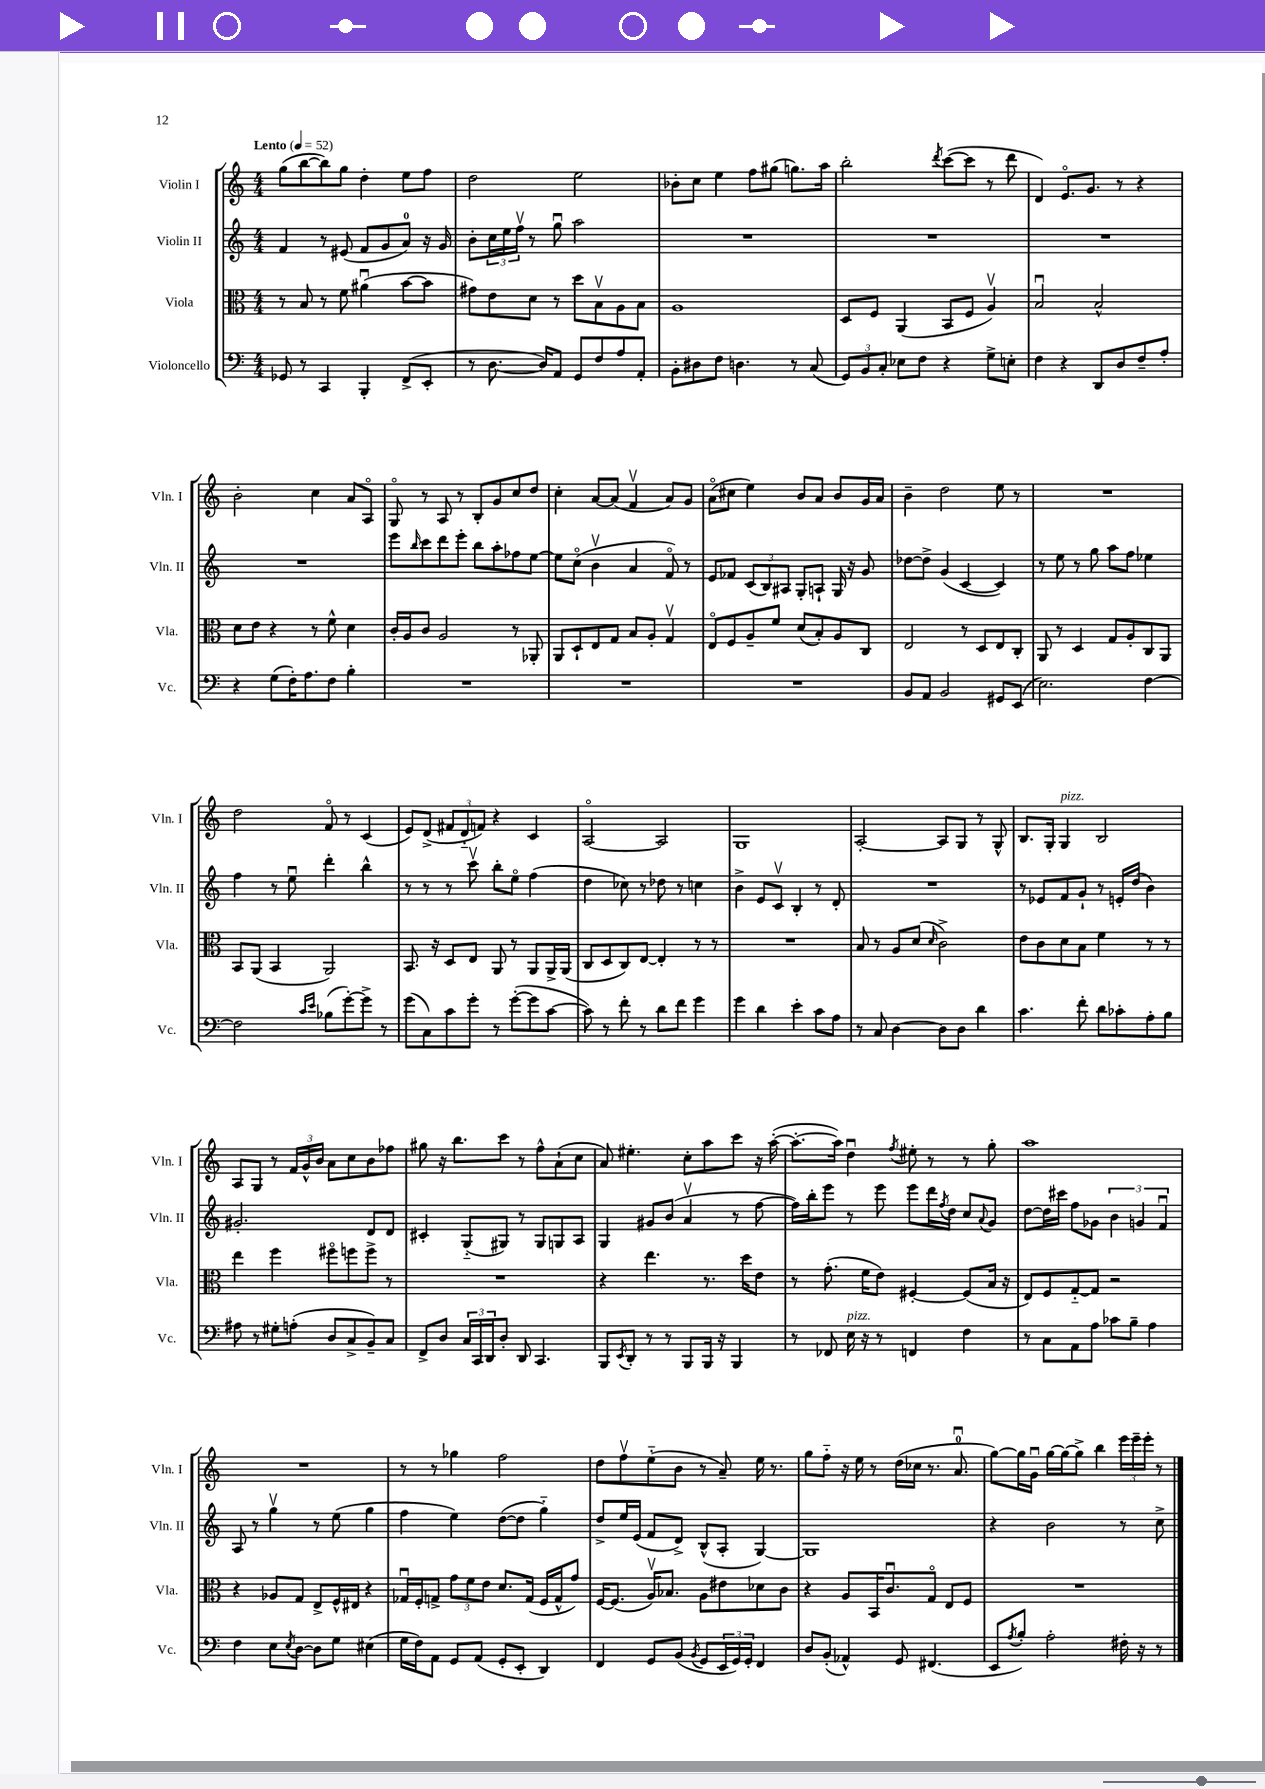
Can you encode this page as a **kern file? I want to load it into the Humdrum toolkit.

**kern	**kern	**kern	**kern
*staff4	*staff3	*staff2	*staff1
*clefF4	*clefC3	*clefG2	*clefG2
*k[]	*k[]	*k[]	*k[]
*M4/4	*M4/4	*M4/4	*M4/4
*MM52	*MM52	*MM52	*MM52
8GG-	8r	4f	(8gg
8r	8B	.	[8bb
4CC	8r	8r	8bb])
.	8f	(8e#	8gg
4BBB'	(4a#u	8f	4dd'
.	.	8g	.
(8FF^	[8b	8a)	8ee
8EE'	8b]	16r	8ff
.	.	16g	.
=	=	=	=
8r	8g#)	8b'	2dd
[8.D	8e	24cc	.
.	.	24ee	.
.	.	24ffv	.
.	8d	8r	.
16D])	.	.	.
8AA	8r	8ggu	.
8GG	8dd	2aa	2ee
8F	8Bv	.	.
8A	8A	.	.
8AA'	8B	.	.
=	=	=	=
8BB'	1A	1r	8b-'
8D#	.	.	8cc
8F	.	.	4ee
4.D	.	.	.
.	.	.	8ff
.	.	.	(8gg#
8r	.	.	8.gg)
(8C	.	.	.
.	.	.	16aa
=	=	=	=
12GG)	8D	1r	2bb'
12BB	.	.	.
.	8F	.	.
12C'	.	.	.
8E-	(4AA	.	.
8F	.	.	.
.	.	.	8qddd
4r	8BB	.	([8ccc
.	8F	.	8ccc]
8G^	4Av)	.	8r
8E'	.	.	8ddd
=	=	=	=
4F	2Bu	1r	4d)
4r	.	.	8.eo
.	.	.	8.g
8DD	2B^^	.	.
8D	.	.	8r
8F~	.	.	4r
8A'	.	.	.
=	=	=	=
4r	8d	1r	2b'
.	8e	.	.
(8G	4r	.	.
16F')	.	.	.
8.A	.	.	.
.	8r	.	4cc
8F	8f^^	.	.
4B'	4d	.	8a
.	.	.	8Ao
=	=	=	=
1r	16c'	8eee	8Go
.	16A	.	.
.	.	16qqbb	.
.	8c	8ccc	8r
.	2A	8ddd	8A
.	.	8eee'	8r
.	.	8bb	8B'
.	.	8aa'	8g
.	8r	8ff-	8cc
.	8AA-'	[8ee	8dd
=	=	=	=
1r	8AA	8ee]	4cc'
.	8D`	(8cco	.
.	8E	4bv	[8a
.	8G	.	(8a]
.	8B	4a	4fv
.	8A'	.	.
.	4Gv	8fo)	8a)
.	.	8r	8g
=	=	=	=
1r	8Eo	8e	(8ao
.	8F	8f-	8cc#
.	8A~	(12c	4ee)
.	.	12B)	.
.	8f	.	.
.	.	12A#	.
.	(8d	8G'	8b
.	8B')	8A`	8a
.	8A	16G	8b
.	.	16r	.
.	8C	8g	16g
.	.	.	16a
=	=	=	=
8BB	2E	[8dd-	4b~
8AA	.	8dd-^]	.
2BB	.	(4g	2dd
.	8r	[4c	.
.	8D	.	.
8GG#	8E	4c])	8ee
(8EE	8C'	.	8r
=	=	=	=
2.E)	8AA	8r	1r
.	8r	8ee	.
.	4D	8r	.
.	.	8gg	.
.	8G	8aa	.
.	8A'	8ff	.
[4F	8C	4ee-	.
.	8AA	.	.
=	=	=	=
2F]	8BB	4ff	2dd
.	(8AA	.	.
.	4BB	8r	.
.	.	8eeu	.
16qqc	.	.	.
16qqe	.	.	.
(8B-	2AA)	4ddd'	8fo
[8g')	.	.	8r
8g^]	.	4bb^^	(4c
8r	.	.	.
=	=	=	=
(8g	8.BB	8r	8e)
8C)	.	8r	(8d^
.	16r	.	.
8c	8D	8r	12f#
.	.	.	12d'~
8g'	8E	8cccv	.
.	.	.	12f)
8r	8AA	8bb'	4r
([8g'	8r	8eeo	.
8g]	8AA	(4ff	4c
[8c	16AA^	.	.
.	(16AA	.	.
=	=	=	=
8c])	8C	4dd	[2Ao
8r	8D	.	.
8f'	8C)	8cc-)	.
8r	[8E	8r	.
8d	4E']	8dd-	2A]
8f	.	8r	.
4g	8r	4cc	.
.	8r	.	.
=	=	=	=
4g	1r	4b^	1G
4d	.	8e	.
.	.	8cv	.
4e'	.	4B'	.
8c	.	8r	.
8A	.	8d'	.
=	=	=	=
8r	8B	1r	[2A'
8C	8r	.	.
[4D	8A	.	.
.	(8d	.	.
.	16qqd	.	.
8D]	2c^)	.	8A]
8D	.	.	8G
4d	.	.	8r
.	.	.	8G^^
=	=	=	=
4.c	8e	8r	8.B
.	8c	8e-	.
.	.	.	16G'
.	8d	8f	4G
8f'	8B	8g`	.
8d	4f	8r	2B
8c-'	.	16e'	.
.	.	(16dd	.
8A'	8r	4b)	.
8B	8r	.	.
=	=	=	=
8A#	4ee	2.g#'	8A
8r	.	.	8G
8G#'	4ff	.	8r
(8A'	.	.	24f
.	.	.	24g^^
.	.	.	24b
8D	8ff#o	.	8a
8C^	8ff	.	8cc
8BB~)	8ff^	8d	8b
8C	8r	8d	8ff-
=	=	=	=
8FF^	1r	4c#'	8gg#
8D	.	.	16r
.	.	.	8.bb
24C	.	(8G'~	.
24CC	.	.	.
24DD	.	.	.
8D'	.	8G#)	8ccc
8DD	.	8r	8r
4.CC	.	8G#	8ff^^
.	.	8G	(8a`
.	.	8A	8cc
=	=	=	=
8BBB	4r	4G	8a)
8qEE	.	.	.
8DD'	.	.	4.ee#'
8r	4.ee	8g#	.
8r	.	(8b	.
8BBB	.	4av	8cc'
16BBB	8.r	.	8aa
16r	.	.	.
4BBB	.	8r	8ccc
.	16dd	.	.
.	8e	[8ff	16r
.	.	.	([16aa'
=	=	=	=
8r	8r	16ff])	8.aa'_
.	.	16bb'	.
8FF-	(8.g'	8eee	.
.	.	.	16aa])
16E	.	8r	4ddu
16r	16f	.	.
8r	8e)	8eee	.
.	.	.	8qff
4FF	[4F#'	8eee	8ee#'
.	.	16ddd	8r
.	.	8qff	.
.	.	16dd	.
4F	(8F#]	8cc	8r
.	.	8qqa	.
.	16B	8g	8gg'
.	16r	.	.
=	=	=	=
8r	8E)	[8dd	1aa
8C	8F	16dd]	.
.	.	16ccc#	.
8AA	[8G'~	8ff	.
8A	8G]	8g-	.
8c-	2r	6b	.
8B~	.	.	.
.	.	6g	.
4A	.	.	.
.	.	6fu	.
=	=	=	=
4F	4r	8A	1r
.	.	8r	.
8E	8A-	4ggv	.
8qE	.	.	.
[8D	8G	.	.
8D]	8E^	8r	.
8G	16F^^	(8ee	.
.	16E#	.	.
(4E#	4r	4gg	.
=	=	=	=
16G	16G-u	4ff	8r
16F)	16F'	.	.
8AA	8G^	.	8r
8GG	12g	4ee)	4gg-
.	12f	.	.
(8AA	.	.	.
.	12e	.	.
8GG'	8.d	([8dd	2ff
8EE'	.	8dd]	.
.	(16G	.	.
4DD)	16F	4gg'~)	.
.	16G^^	.	.
.	8g)	.	.
=	=	=	=
4FF	[16F	8dd^	8dd
.	(8.F]	.	.
.	.	16ee	8ffv
.	.	(16e	.
8GG	16Av)	8f	(8ee'~
.	8.B-	.	.
(8BB	.	8d^)	8b
8qBB	.	.	.
8GG	8A	(8B^^	8r
24EE	8e#	8A'	8a~)
24GG)	.	.	.
24GG'	.	.	.
4FF	8d-	[4G)	16ee
.	.	.	8.r
.	8c	.	.
=	=	=	=
8D	4r	1G]	8gg
(8BB'	.	.	8ff'~
4AA-^^)	8A	.	16r
.	.	.	16ee
.	16BB	.	8r
.	8.cu	.	.
8GG	.	.	(16dd
.	.	.	16cc-
(4.FF#	8Go	.	8.r
.	8E	.	.
.	.	.	8.au
.	8F	.	.
=	=	=	=
8EE	1r	4r	[8gg)
8qA	.	.	.
8B')	.	.	16gg]
.	.	.	16gu
2A'	.	2b	[16gg
.	.	.	16gg_
.	.	.	8gg^]
.	.	.	4bb
16F#'	.	8r	24eee
.	.	.	24eee~
16r	.	.	.
.	.	.	24eee'
8r	.	8cc^	8r
==	==	==	==
*-	*-	*-	*-
